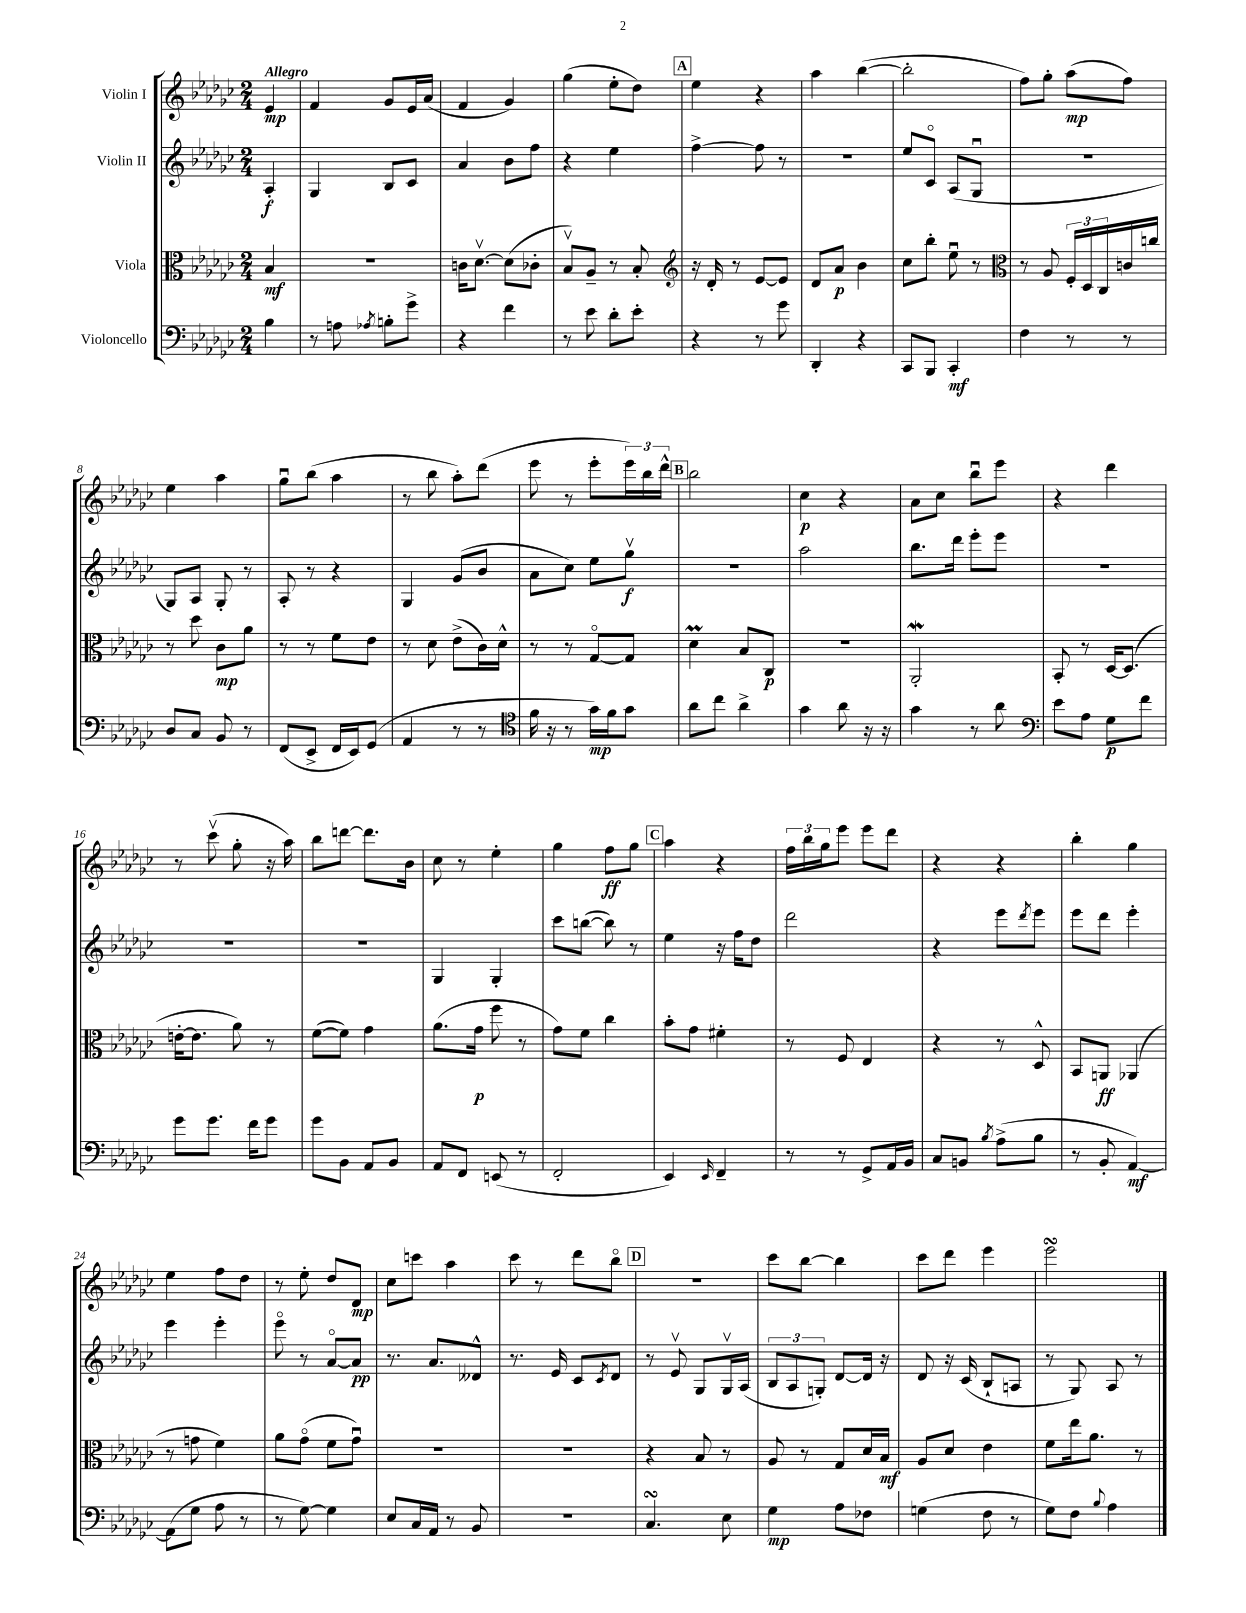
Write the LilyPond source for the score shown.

<<
\new StaffGroup <<
\new Staff = "s0" \with { instrumentName = "Violin I" } {
    \clef treble \key ges \major \numericTimeSignature \time 2/4 \partial 4 \tempo "Allegro"
    ees'4\mp |
    f'4 ges'8 ees'16 aes'16( |
    f'4 ges'4) |
    ges''4( ees''8-. des''8) |
    \mark \markup { \box "A" } ees''4 r4 |
    aes''4 bes''4~( |
    bes''2-. |
    f''8) ges''8-. aes''8\mp( f''8) |
    ees''4 aes''4 |
    ges''8\downbow bes''8( aes''4 |
    r8 bes''8 aes''8-.) des'''8( |
    ees'''8 r8 ees'''8-. \tuplet 3/2 { ees'''16) bes''16 des'''16-^ } |
    \mark \markup { \box "B" } bes''2 |
    ces''4\p r4 |
    aes'8 ces''8 bes''8\downbow ees'''8 |
    r4 des'''4 |
    r8 ces'''8\upbow( ges''8-. r16 aes''16) |
    bes''8 d'''8~ d'''8. bes'16 |
    ces''8 r8 ees''4-. |
    ges''4 f''8\ff ges''8 |
    \mark \markup { \box "C" } aes''4 r4 |
    \tuplet 3/2 { f''16 bes''16 ges''16 } ees'''8 ees'''8 des'''8 |
    r4 r4 |
    bes''4-. ges''4 |
    ees''4 f''8 des''8 |
    r8 ees''8-. des''8 des'8\mp |
    ces''8 c'''8 aes''4 |
    ces'''8 r8 des'''8 bes''8\flageolet |
    \mark \markup { \box "D" } r2 |
    ces'''8 bes''8~ bes''4 |
    ces'''8 des'''8 ees'''4 |
    ees'''2\turn \bar "|." |
}
\new Staff = "s1" \with { instrumentName = "Violin II" } {
    \clef treble \key ges \major \numericTimeSignature \time 2/4 \partial 4
    aes4-.\f |
    ges4 bes8 ces'8 |
    aes'4 bes'8 f''8 |
    r4 ees''4 |
    \mark \markup { \box "A" } f''4~-> f''8 r8 |
    r2 |
    ees''8 ces'8\flageolet aes8( ges8\downbow |
    R2 |
    ges8) aes8 ges8-. r8 |
    aes8-. r8 r4 |
    ges4 ges'8( bes'8 |
    aes'8 ces''8) ees''8 ges''8\upbow\f |
    \mark \markup { \box "B" } R2 |
    aes''2 |
    bes''8. des'''16 ees'''8-. ees'''8 |
    R2 |
    R2 |
    R2 |
    ges4 ges4-. |
    ces'''8 b''8~( b''8) r8 |
    \mark \markup { \box "C" } ees''4 r16 f''16 des''8 |
    des'''2 |
    r4 ees'''8 \acciaccatura { des'''8 } ees'''8 |
    ees'''8 des'''8 ees'''4-. |
    ees'''4 ees'''4-. |
    ees'''8\flageolet r8 aes'8~\flageolet aes'8\pp |
    r8. aes'8. deses'8-^ |
    r8. ees'16 ces'8 \acciaccatura { ces'8 } des'8 |
    \mark \markup { \box "D" } r8 ees'8\upbow ges8 ges16\upbow aes16( |
    \tuplet 3/2 { bes8 aes8 g8-.) } des'8~ des'16 r16 |
    des'8 r16 ces'16( bes8-! a8 |
    r8 ges8) aes8 r8 \bar "|." |
}
\new Staff = "s2" \with { instrumentName = "Viola" } {
    \clef alto \key ges \major \numericTimeSignature \time 2/4 \partial 4
    bes4\mf |
    R2 |
    c'16 des'8.~\upbow des'8( ces'8-. |
    bes8\upbow) aes8-- r8 bes8-. |
    \mark \markup { \box "A" } \clef treble r16 des'16-. r8 ees'8~ ees'8 |
    des'8 aes'8\p bes'4 |
    ces''8 bes''8-. ees''8\downbow r8 |
    \clef alto r8 aes8 \tuplet 3/2 { f16-. des16 ces16 } c'16 c''16 |
    r8 des''8 ces'8\mp aes'8 |
    r8 r8 f'8 ees'8 |
    r8 des'8 ees'8->( ces'16) des'16-^ |
    r8 r8 ges8~\flageolet ges8 |
    \mark \markup { \box "B" } des'4\prall bes8 ces8\p |
    r2 |
    aes,2-.\mordent |
    bes,8-. r8 des16~ des8.( |
    e'16~-. e'8. aes'8) r8 |
    f'8~( f'8) ges'4 |
    aes'8.( ges'16\p f''8 r8 |
    ges'8) f'8 ces''4 |
    \mark \markup { \box "C" } bes'8-. ges'8 fis'4-. |
    r8 f8 ees4 |
    r4 r8 des8-^ |
    bes,8 a,8\ff aes,4( |
    r8 g'8 f'4) |
    aes'8 ges'8\flageolet( f'8 ges'8\downbow) |
    R2 |
    R2 |
    \mark \markup { \box "D" } r4 bes8 r8 |
    aes8 r8 ges8 des'16 bes16\mf |
    aes8 des'8 ees'4 |
    f'8 ees''16 aes'8. r8 \bar "|." |
}
\new Staff = "s3" \with { instrumentName = "Violoncello" } {
    \clef bass \key ges \major \numericTimeSignature \time 2/4 \partial 4
    bes4 |
    r8 a8 \acciaccatura { aes8 } b8-. ges'8-> |
    r4 f'4 |
    r8 ees'8 des'8-. ees'8-. |
    \mark \markup { \box "A" } r4 r8 ges'8 |
    des,4-. r4 |
    ces,8 bes,,8 ces,4-.\mf |
    f4 r8 r8 |
    des8 ces8 bes,8 r8 |
    f,8( ees,8-> f,16 ees,16) ges,8( |
    aes,4 r8 r8 |
    \clef tenor f'16 r16 r8 ges'16\mp) f'16 ges'8 |
    \mark \markup { \box "B" } aes'8 ces''8 aes'4-> |
    ges'4 aes'8 r16 r16 |
    ges'4 r8 aes'8 |
    \clef bass ees'8 aes8 ges8\p f'8 |
    ges'8 ges'8. f'16 ges'8 |
    ges'8 bes,8 aes,8 bes,8 |
    aes,8 f,8 e,8( r8 |
    f,2-. |
    \mark \markup { \box "C" } ees,4) \grace { ees,16 } f,4-- |
    r8 r8 ges,8-> aes,16 bes,16 |
    ces8 b,8 \acciaccatura { bes8 } aes8->( bes8 |
    r8 bes,8-. aes,4~\mf) |
    aes,8( ges8 aes8 r8 |
    r8 ges8~) ges4 |
    ees8 ces16 aes,16 r8 bes,8 |
    R2 |
    \mark \markup { \box "D" } ces4.\turn ees8 |
    ges4\mp aes8 fes8 |
    g4( f8 r8 |
    ges8) f8 \appoggiatura { bes8 } aes4 \bar "|." |
}
>>
>>
